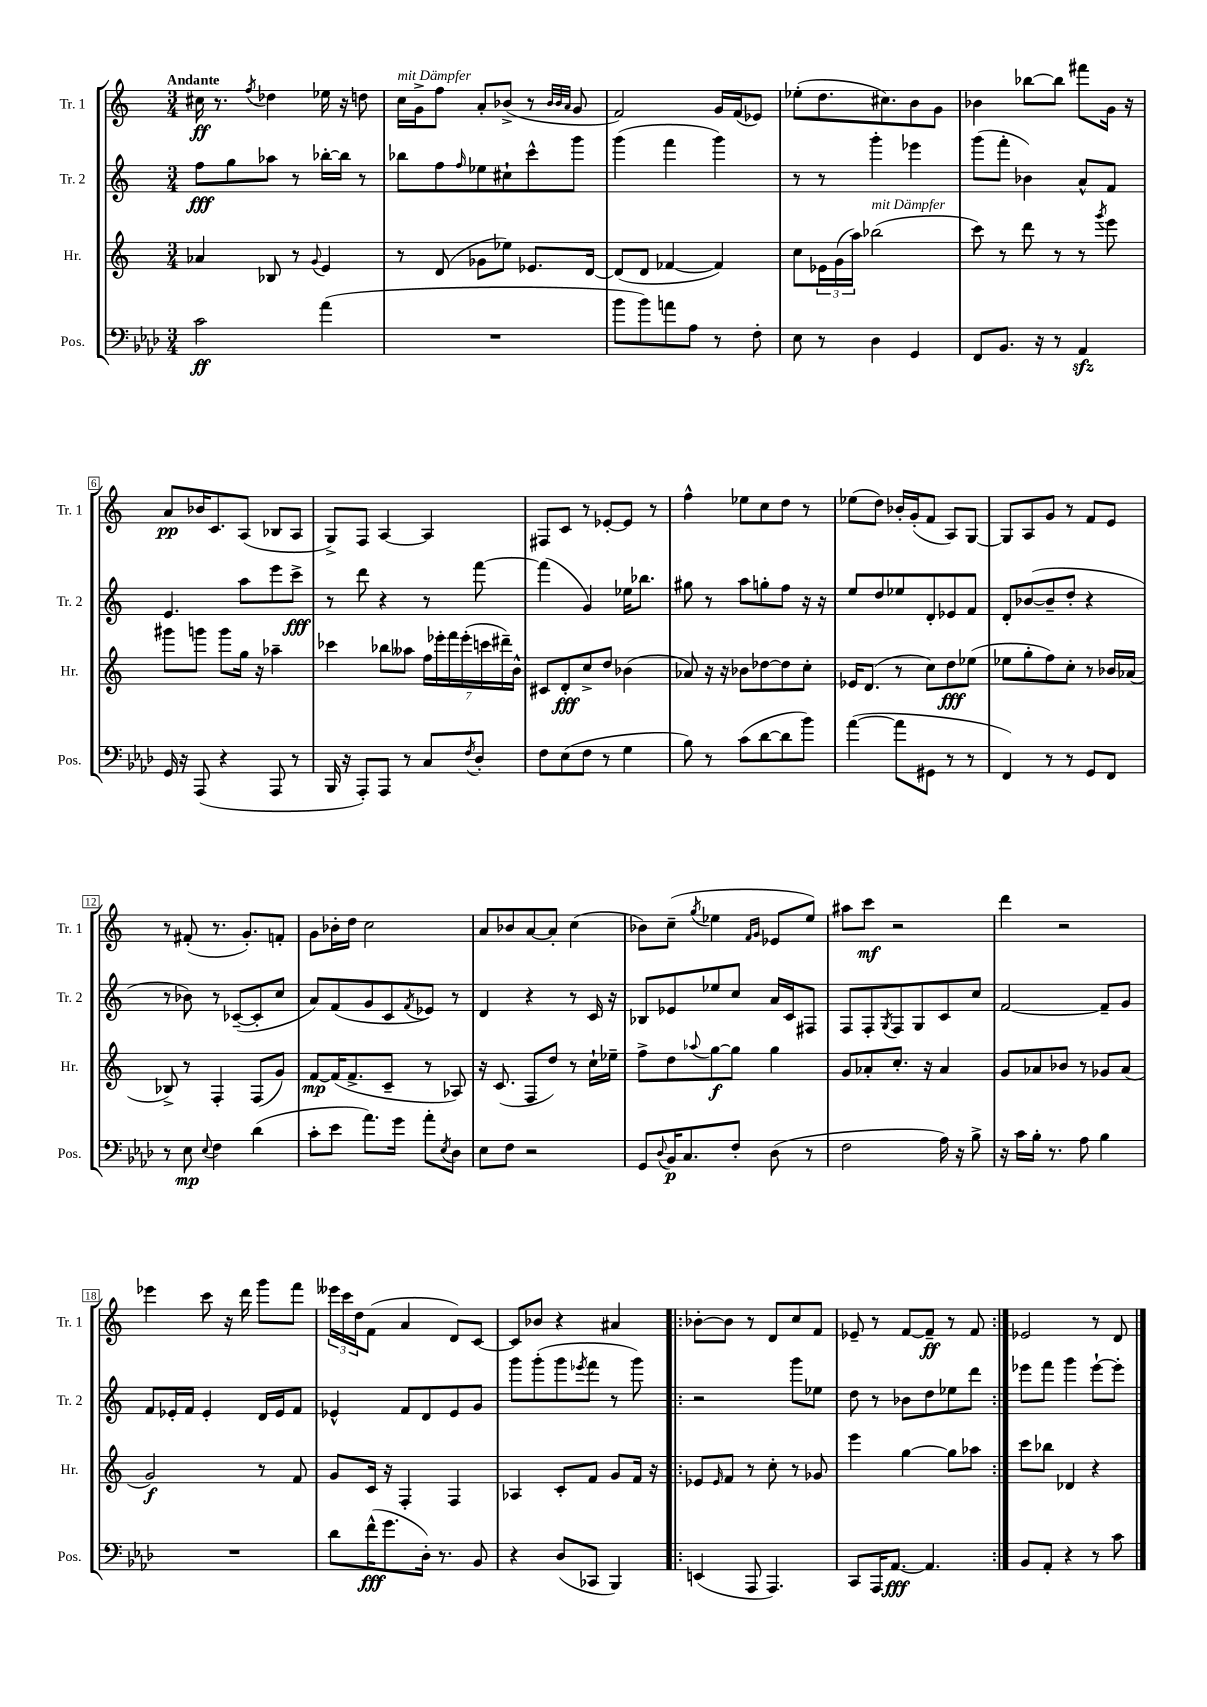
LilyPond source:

<<
\new StaffGroup <<
\new Staff = "s0" \with { instrumentName = "Tr. 1" shortInstrumentName = "Tr. 1" } {
    \clef treble \key c \major \numericTimeSignature \time 3/4 \tempo "Andante"
    cis''16\ff r8. \acciaccatura { f''8 } des''4 ees''16 r16 d''8 |
    c''16^\markup { \italic "mit Dämpfer" } g'16-> f''8 a'8-. bes'8->( r8 \grace { bes'32 bes'32 a'32 } g'8 |
    f'2) g'16 f'16( ees'8) |
    ees''8-.( d''8. cis''8.) b'8 g'8 |
    bes'4 bes''8~ bes''8 fis'''8 g'16 r16 |
    a'8\pp bes'16 c'8. a8( bes8 a8 |
    g8->) f8 a4~ a4 |
    fis8 c'8 r8 ees'8~-. ees'8 r8 |
    f''4-^ ees''8 c''8 d''8 r8 |
    ees''8( d''8) bes'16-. g'16-.( f'8 a8) g8~ |
    g8 a8 g'8 r8 f'8 e'8 |
    r8 fis'8-.( r8. g'8.-.) f'8-. |
    g'8 bes'16-. d''16 c''2 |
    a'8 bes'8 a'8~ a'8-. c''4( |
    bes'8) c''8--( \acciaccatura { g''8 } ees''4 \grace { f'16 g'16 } ees'8 ees''8) |
    ais''8 c'''8\mf r2 |
    d'''4 r2 |
    ees'''4 c'''8 r16 d'''16 g'''8 f'''8 |
    \tuplet 3/2 { eeses'''16 c'''16 d''16 } f'8( a'4 d'8) c'8~ |
    c'8 bes'8 r4 ais'4 |
    \repeat volta 2 { bes'8~-. bes'8 r8 d'8 c''8 f'8 |
    ees'8-- r8 f'8~ f'8--\ff r8 f'8 | }
    ees'2 r8 d'8 \bar "|." |
}
\new Staff = "s1" \with { instrumentName = "Tr. 2" shortInstrumentName = "Tr. 2" } {
    \clef treble \key c \major \numericTimeSignature \time 3/4
    f''8\fff g''8 aes''8 r8 bes''16~-. bes''16 r8 |
    bes''8 f''8 \grace { f''16 } ees''8 cis''8-! c'''8-^ g'''8 |
    g'''4( f'''4 g'''4) |
    r8 r8 g'''4-. ees'''4 |
    g'''8( f'''8-. bes'4) a'8-^ f'8 |
    e'4. a''8 e'''8 c'''8->\fff |
    r8 d'''8 r4 r8 f'''8~ |
    f'''4( g'4) ees''16 bes''8. |
    gis''8 r8 a''8 g''8-. f''8 r16 r16 |
    e''8 d''8 ees''8 d'8-. ees'8 f'8 |
    d'8-. bes'8~( bes'8-- d''8-. r4 |
    r8 bes'8) r8 ces'8~--( ces'8-. c''8 |
    a'8) f'8( g'8 c'8 \acciaccatura { f'8 } ees'8) r8 |
    d'4 r4 r8 c'16 r16 |
    bes8 ees'8 ees''8 c''8 a'16 c'16 fis8 |
    f8 f8-. \acciaccatura { g8 } f8 g8 c'8 c''8 |
    f'2~ f'8-- g'8 |
    f'8 ees'16-. f'16 ees'4-. d'16 ees'16 f'8 |
    ees'4-^ f'8 d'8 ees'8 g'8 |
    g'''8 g'''8-.( g'''8 \acciaccatura { ees'''8 } f'''8 r8 g'''8) |
    \repeat volta 2 { r2 g'''8 ees''8 |
    d''8 r8 bes'8 d''8 ees''8 d'''8 | }
    ees'''8 f'''8 g'''4 ees'''8~-! ees'''8-. \bar "|." |
}
\new Staff = "s2" \with { instrumentName = "Hr." shortInstrumentName = "Hr." } {
    \clef treble \key c \major \numericTimeSignature \time 3/4
    aes'4 bes8 r8 \appoggiatura { g'8 } e'4 |
    r8 d'8( ges'8 ees''8) ees'8. d'16~ |
    d'8( d'8 fes'4~ fes'4) |
    c''8 \tuplet 3/2 { ees'16 g'16( a''16) } bes''2^\markup { \italic "mit Dämpfer" }( |
    c'''8) r8 d'''8 r8 r8 \acciaccatura { g'''8 } e'''8 |
    gis'''8 g'''8 g'''8 g''16 r16 aes''4-- |
    ces'''4 bes''8 aeses''8 \tuplet 7/4 { f''16 ees'''16-. f'''16 ees'''16-.( c'''16 dis'''16--) b'16-^ } |
    cis'8 d'8-.\fff c''8-> d''8 bes'4( |
    aes'8) r16 r16 bes'8 des''8~ des''8 c''8-. |
    ees'16 d'8.( r8 c''8) d''8\fff ees''8( |
    ees''8 g''8-. f''8) c''8-. r8 bes'16 aes'16( |
    bes8->) r8 f4-. f8( g'8) |
    f'8~\mp f'16( f'8.-> c'8-- r8 aes8) |
    r16 c'8.( f8 d''8) r8 c''16-! ees''16-- |
    f''8-> d''8 \appoggiatura { aes''8 } g''8~\f g''8 g''4 |
    g'8 aes'8-. c''8.-. r16 aes'4 |
    g'8 aes'8 bes'8 r8 ges'8 aes'8( |
    g'2\f) r8 f'8 |
    g'8 c'16 r16 f4-. f4 |
    aes4 c'8-. f'8 g'8 f'16 r16 |
    \repeat volta 2 { ees'8 \grace { ees'16 } f'8 r8 c''8-. r8 ges'8 |
    e'''4 g''4~ g''8 aes''8 | }
    c'''8 bes''8 des'4 r4 \bar "|." |
}
\new Staff = "s3" \with { instrumentName = "Pos." shortInstrumentName = "Pos." } {
    \clef bass \key aes \major \numericTimeSignature \time 3/4
    c'2\ff aes'4( |
    R2. |
    bes'8 bes'8) a'8 aes8 r8 f8-. |
    ees8 r8 des4 g,4 |
    f,8 bes,8. r16 r8 aes,4\sfz |
    g,16 r16 aes,,8( r4 aes,,8 r8 |
    bes,,16 r16 aes,,8-.) aes,,8 r8 c8 \acciaccatura { f8 } des8-. |
    f8 ees8( f8 r8 g4 |
    bes8) r8 c'8( des'8~ des'8 bes'8) |
    aes'4~( aes'8 gis,8 r8 r8 |
    f,4) r8 r8 g,8 f,8 |
    r8 ees8\mp \appoggiatura { ees8 } f4 des'4( |
    c'8-. ees'8 aes'8.) g'16 aes'8-. \acciaccatura { ees8 } des8 |
    ees8 f8 r2 |
    g,8 \appoggiatura { des8 } bes,16\p c8. f8-. des8( r8 |
    f2 aes16) r16 bes8-> |
    r16 c'16 bes16-. r8. aes8 bes4 |
    R2. |
    des'8 f'16-^\fff( g'8. des16-.) r8. bes,8 |
    r4 des8( ces,8 bes,,4) |
    \repeat volta 2 { e,4( aes,,8 aes,,4.) |
    c,8 aes,,16 aes,8.~\fff aes,4. | }
    bes,8 aes,8-. r4 r8 c'8 \bar "|." |
}
>>
>>
\layout { \context { \Score \override BarNumber.stencil = #(make-stencil-boxer 0.1 0.3 ly:text-interface::print) } }
